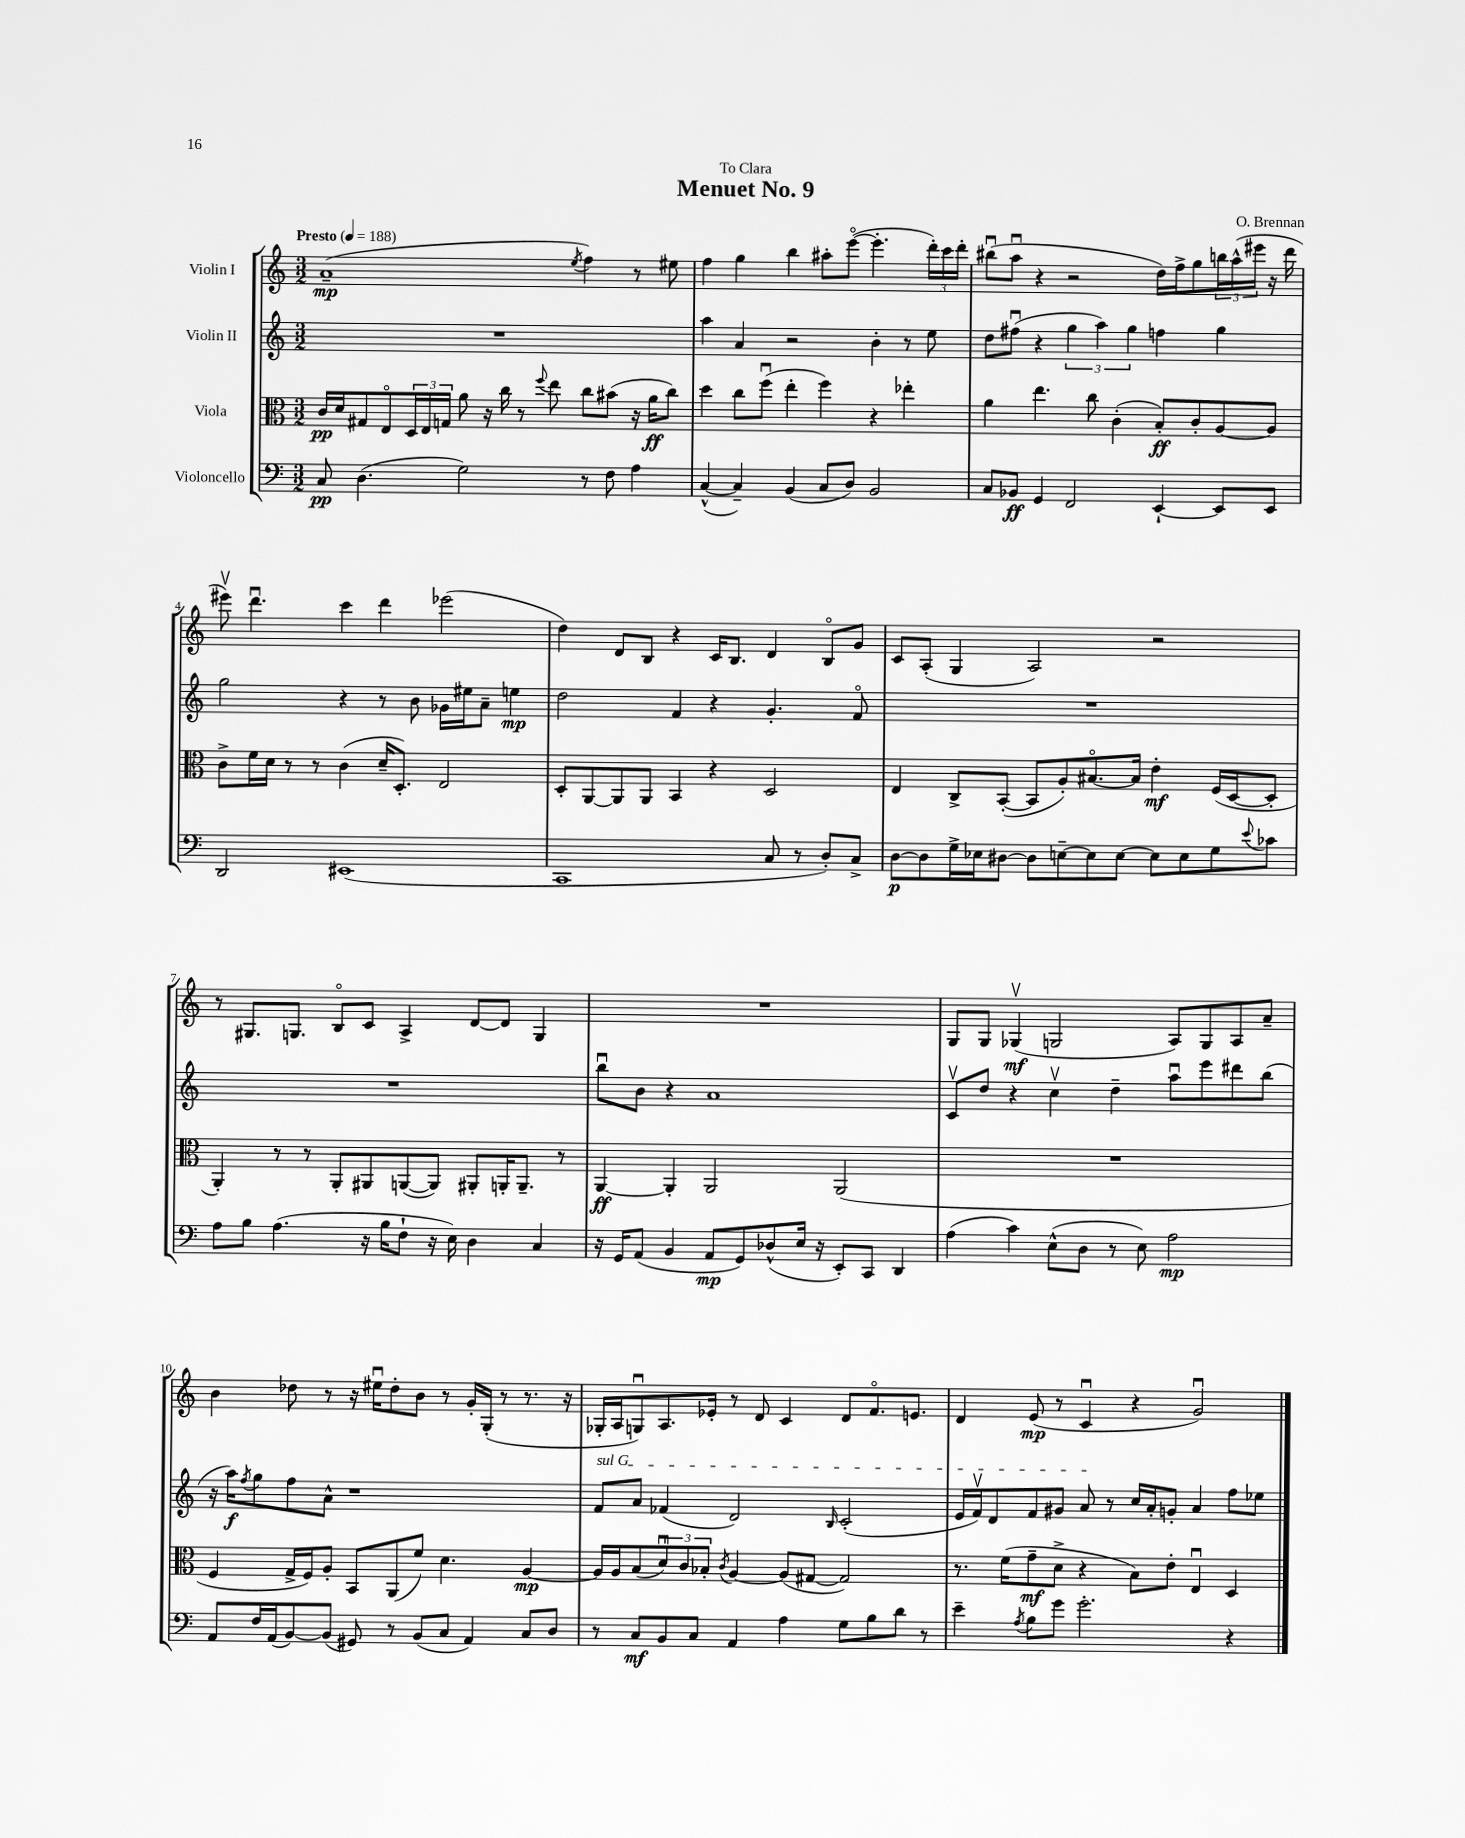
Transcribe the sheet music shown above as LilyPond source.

\header { title = "Menuet No. 9" composer = "O. Brennan" dedication = "To Clara" }
<<
\new StaffGroup <<
\new Staff = "s0" \with { instrumentName = "Violin I" } {
    \clef treble \key c \major \numericTimeSignature \time 3/2 \tempo "Presto" 4 = 188
    a'1--\mp( \acciaccatura { e''8 } f''4) r8 eis''8 |
    f''4 g''4 b''4 ais''8-. e'''8~\flageolet( e'''4.-. \tuplet 3/2 { d'''16-.) c'''16 d'''16-. } |
    bis''8\downbow( a''8\downbow r4 r2 d''16) f''16-> g''8 \tuplet 3/2 { b''16 a''16-^( eis'''16 } r16 d'''16 |
    eis'''8\upbow) d'''4.\downbow c'''4 d'''4 ees'''2( |
    d''4) d'8 b8 r4 c'16 b8. d'4 b8\flageolet g'8 |
    c'8 a8-.( g4 a2) r2 |
    r8 gis8. g8. b8\flageolet c'8 a4-> d'8~ d'8 g4 |
    R1. |
    g8 g8 ges4\upbow\mf( g2 a8) g8 a8 a'8-- |
    b'4 des''8 r8 r16 eis''16\downbow des''8-. b'8 r8 g'16-. g16-.( r8 r8. r16 |
    ges16-. a16 g8\downbow) a8. ees'16-. r8 d'8 c'4 d'8 f'8.\flageolet e'8. |
    d'4 e'8\mp( r8 c'4\downbow r4 g'2\downbow) \bar "|." |
}
\new Staff = "s1" \with { instrumentName = "Violin II" } {
    \clef treble \key c \major \numericTimeSignature \time 3/2
    R1. |
    a''4 a'4 r2 b'4-. r8 e''8 |
    d''8 fis''8\downbow( r4 \tuplet 3/2 { g''4 a''4) g''4 } f''4 g''4 |
    g''2 r4 r8 b'8 ges'16 eis''16 a'8-- e''4\mp |
    d''2 f'4 r4 g'4.-. f'8\flageolet |
    R1. |
    R1. |
    b''8\downbow b'8 r4 a'1 |
    c'8\upbow d''8 r4 c''4\upbow d''4-- a''8\downbow e'''8 dis'''8 b''8( |
    r16 a''16\f) \acciaccatura { f''8 } g''8 f''8 a'8-^ r1 |
    \once \override TextSpanner.bound-details.left.text = \markup { \italic "sul G" } f'8\startTextSpan a'8 fes'4( d'2) \grace { b16 } c'2-.( |
    e'16 f'16\upbow) d'8 f'8 gis'8 a'8\stopTextSpan r8 c''16 a'16-. g'8-. a'4 f''8 ees''8 \bar "|." |
}
\new Staff = "s2" \with { instrumentName = "Viola" } {
    \clef alto \key c \major \numericTimeSignature \time 3/2
    c'16\pp d'16 gis8 e8\flageolet \tuplet 3/2 { d16 e16 g16 } a'8 r16 c''16 r8 \appoggiatura { f''8 } e''8 c''8 bis'8( r16 a'16\ff c''8) |
    d''4 c''8 f''8\downbow( e''4-. f''4) r4 ees''4-. |
    a'4 e''4. c''8 c'4-.( b8-.\ff) c'8-. a8~ a8 |
    c'8-> f'16 d'16 r8 r8 c'4( d'16-- d8.-.) e2 |
    d8-. a,8~ a,8 a,8 b,4 r4 d2 |
    e4 c8-> b,8~-.( b,8 a8-.) bis8.~\flageolet bis16 e'4-.\mf f16( d16~ d8-. |
    a,4-.) r8 r8 a,8-. ais,8 a,8~( a,8) ais,8-. a,16-. a,8.-- r8 |
    a,4~\ff a,4-. a,2 a,2( |
    R1. |
    f4 g16-> f16) a8-. b,8 a,8( f'8) d'4. a4~\mp |
    a16 a16 b8( \tuplet 3/2 { d'8\downbow) c'8 bes8-. } \acciaccatura { c'8 } a4~ a8( gis8~ gis2) |
    r8. f'16( g'8--\mf d'8-> r4 b8) e'8-. e4\downbow d4 \bar "|." |
}
\new Staff = "s3" \with { instrumentName = "Violoncello" } {
    \clef bass \key c \major \numericTimeSignature \time 3/2
    c8\pp d4.( g2) r8 f8 a4 |
    c4~-^( c4--) b,4( c8 d8) b,2 |
    c8 bes,8\ff g,4 f,2 e,4~-! e,8 e,8 |
    d,2 eis,1( |
    c,1 c8 r8 d8-.) c8-> |
    d8~\p d8 g16-> ees16 dis8~ dis8 e8~-- e8 e8~ e8 e8 g8 \appoggiatura { e'8 } ces'8 |
    a8 b8 a4.( r16 b16 f8-! r16 e16) d4 c4 |
    r16 g,16 a,8( b,4 a,8\mp g,8) des8-^( e16 r16 e,8-.) c,8 d,4 |
    a4( c'4) e8-^( d8 r8 e8) a2\mp |
    a,8 f16 a,16( b,8~) b,8( gis,8) r8 b,8( c8 a,4) c8 d8 |
    r8 c8\mf b,8 c8 a,4 a4 g8 b8 d'8 r8 |
    e'4-- \acciaccatura { a8 } b8 g'8 g'2.-. r4 \bar "|." |
}
>>
>>
